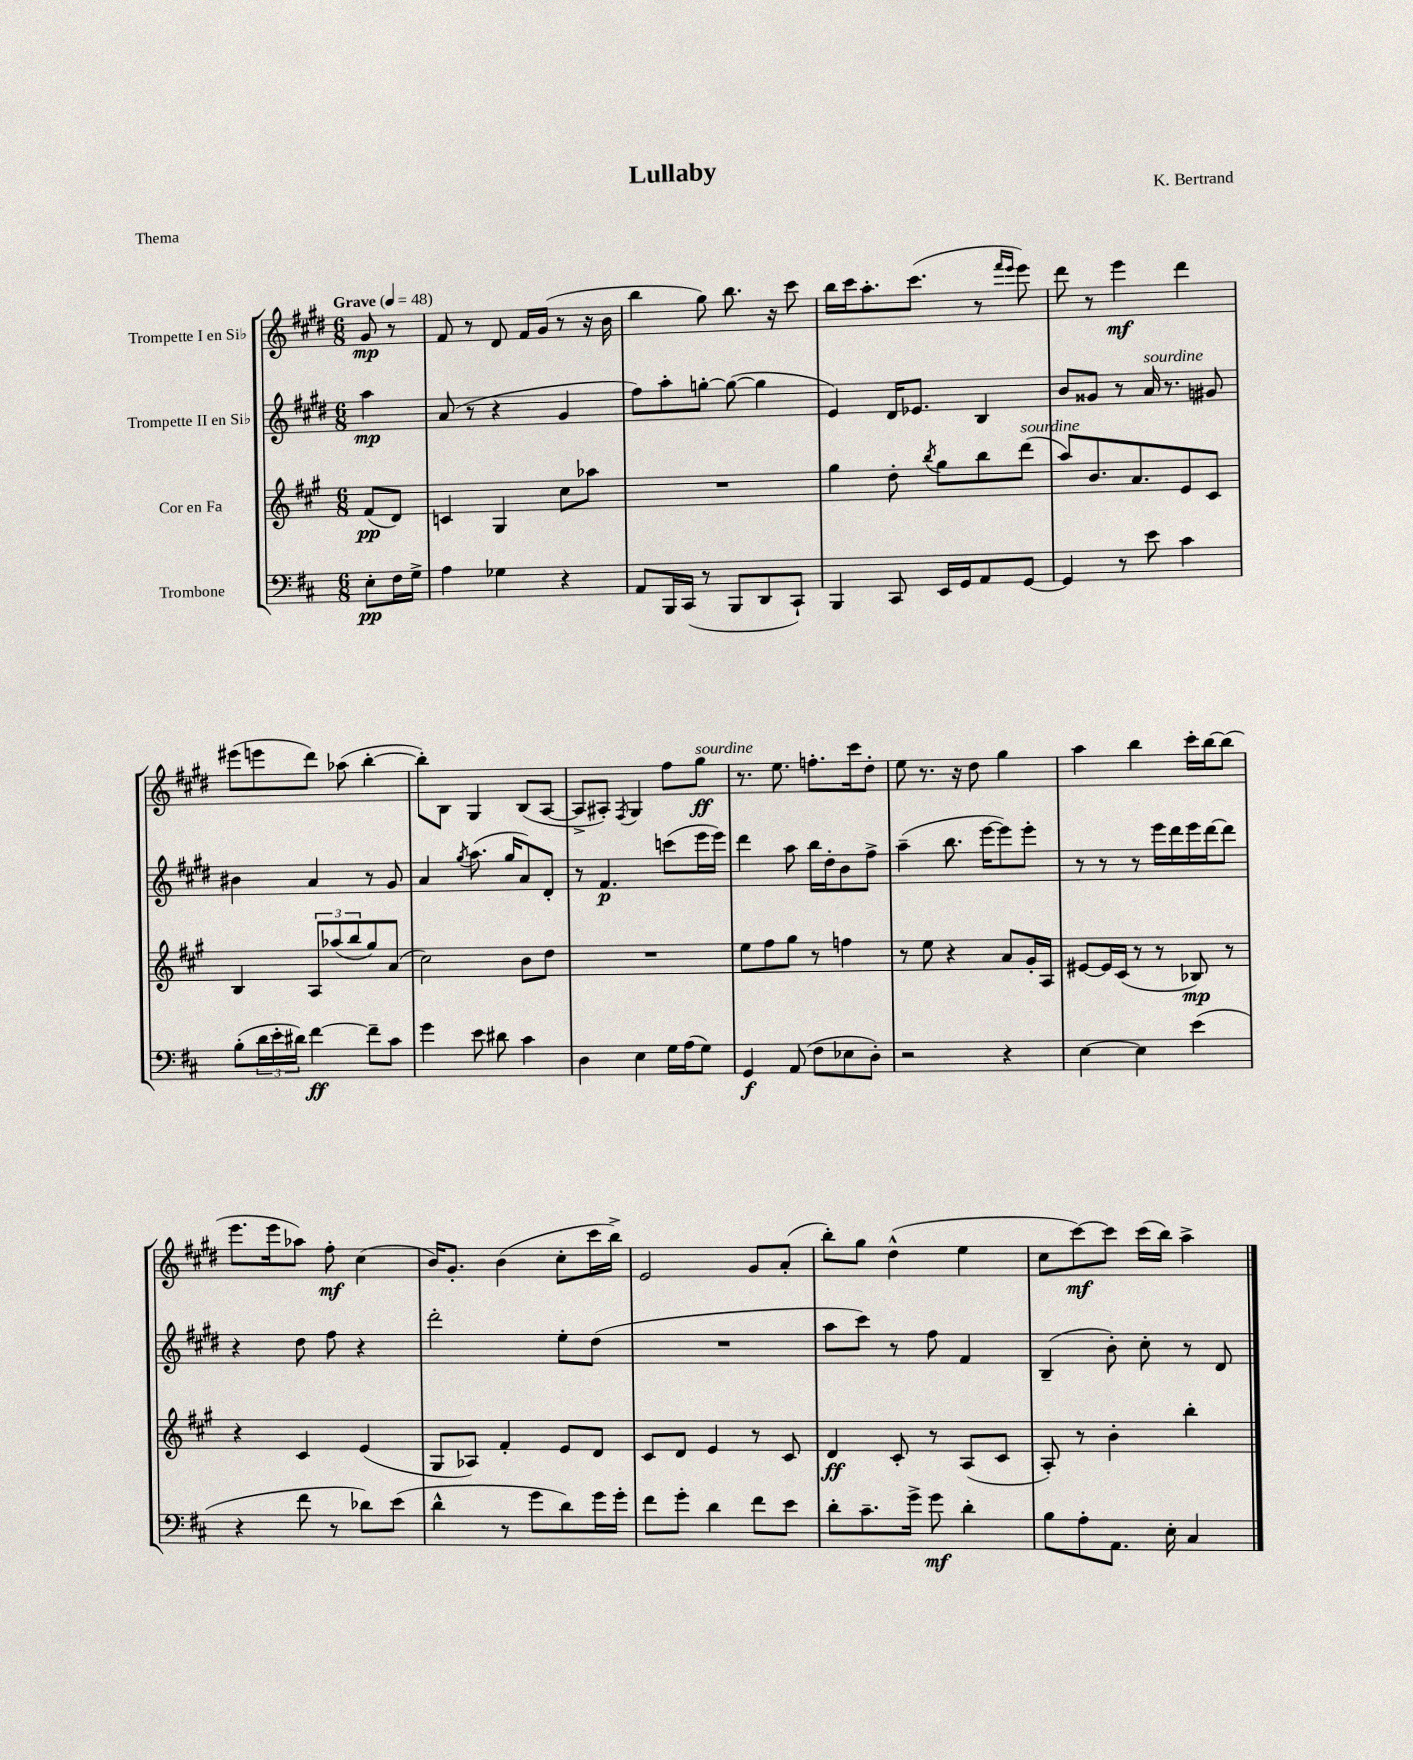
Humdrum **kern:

**kern	**kern	**kern	**kern
*staff4	*staff3	*staff2	*staff1
*clefF4	*clefG2	*clefG2	*clefG2
*k[f#c#]	*k[f#c#g#]	*k[f#c#g#d#]	*k[f#c#g#d#]
*M6/8	*M6/8	*M6/8	*M6/8
*MM48	*MM48	*MM48	*MM48
8E'	(8f#	4aa	8g#
16F#	8d)	.	8r
16G^	.	.	.
=	=	=	=
4A	4c	(8a	8f#
.	.	8r	8r
4G-	4G#	4r	8d#
.	.	.	16f#
.	.	.	(16g#
4r	8cc#	4g#	8r
.	8aa-	.	16r
.	.	.	16b
=	=	=	=
8AA	2.r	8ff#)	4bb
16BBB	.	8aa'	.
(16CC#	.	.	.
8r	.	[8gg'	8gg#)
8BBB	.	(8gg_	8.bb
8DD	.	4gg]	.
.	.	.	16r
8CC#`)	.	.	8ccc#
=	=	=	=
4BBB	4gg#	4e)	16bb
.	.	.	16ccc#
.	.	.	8.aa'
8CC#	8dd'	16d#	.
.	.	8.e-	(8.ccc#
.	8qbb	.	.
16EE	8gg#	.	.
16GG	.	.	.
8AA	8bb	4B	8r
.	.	.	16qqfff#
.	.	.	16qqeee
[8GG	(8ddd	.	8eee)
=	=	=	=
4GG]	8aa)	8b	8ddd#
.	8.b	8g##	8r
8r	.	8r	4eee
.	8.a	.	.
8e	.	16a	.
.	.	8.r	.
4c#	8e	.	4ddd#
.	8c#	8g#	.
=	=	=	=
(8B'	4B	4b#	(8eee#
24d	.	.	8eee
24e'	.	.	.
24d#)	.	.	.
[4f#	12A	4a	8ddd#)
.	(12aa-	.	.
.	.	.	(8aa-
.	12bb	.	.
8f#~]	8gg#)	8r	[4bb'
8c#	(8a	8g#	.
=	=	=	=
4g	2cc#)	4a	8bb'])
.	.	.	8B
.	.	8qgg#	.
8e	.	(8.aa	4G#
8d#	.	.	.
.	.	16gg#	.
4c#	8b	8a)	(8B
.	8dd	8d#'	[8A
=	=	=	=
4D	2.r	8r	8A^]
.	.	4.f#	8A#')
.	.	.	8qF#
4E	.	.	4G#
16G	.	(8ccc	8ff#
(16A	.	.	.
8G)	.	16eee	8gg#
.	.	16eee)	.
=	=	=	=
4GG	8ee	4ddd#	8.r
.	8ff#	.	.
.	.	.	8.ee
(8AA	8gg#	8aa	.
8F#	8r	16bb	8.ff'
.	.	16dd#'	.
8E-	4ff	8b	.
.	.	.	16ccc#
8D')	.	8ff#^	8dd#'
=	=	=	=
2r	8r	(4aa~	8ee
.	8ee	.	8.r
.	4r	8.bb	.
.	.	.	16r
.	.	.	8dd#
.	.	[16eee	.
4r	8a	8eee])	4gg#
.	16g#'	8eee'	.
.	16A	.	.
=	=	=	=
[4E	[8e#	8r	4aa
.	16e#]	8r	.
.	(16c#	.	.
4E]	8r	8r	4bb
.	8r	16eee	.
.	.	16ddd#	.
(4e	8B-)	16eee	16ccc#'
.	.	[16ddd#	[16bb
.	8r	8ddd#]	(8bb]
=	=	=	=
4r	4r	4r	8.eee
.	.	.	16eee
8f#	4c#	8dd#	8aa-)
8r	.	8ff#	8ff#'
8d-)	(4e	4r	(4cc#
(8e	.	.	.
=	=	=	=
4d^^	8G#	2ddd#'	16b)
.	.	.	8.g#'
.	8A-)	.	.
8r	4f#'	.	(4b
8g	.	.	.
8d)	8e	8ee'	8cc#'
16g	8d	(8dd#	16ccc#
16g'	.	.	16bb^)
=	=	=	=
8f#	8c#	2.r	2e
8g'	8d	.	.
4d	4e	.	.
8f#	8r	.	8g#
8e	8c#	.	(8a'
=	=	=	=
8d'	4d	8aa	8bb')
8.c#~	.	8ccc#)	8gg#
.	8c#'	8r	(4dd#^^
16g^	.	.	.
8g	8r	8ff#	.
4d'	(8A	4f#	4ee
.	8c#	.	.
=	=	=	=
8B	8A')	(4B~	8cc#
8A'	8r	.	[8ccc#)
8.AA	4b'	8b')	8ccc#]
.	.	8cc#'	(16ccc#
16E'	.	.	16bb)
4C#	4bb'	8r	4aa^
.	.	8d#	.
==	==	==	==
*-	*-	*-	*-
